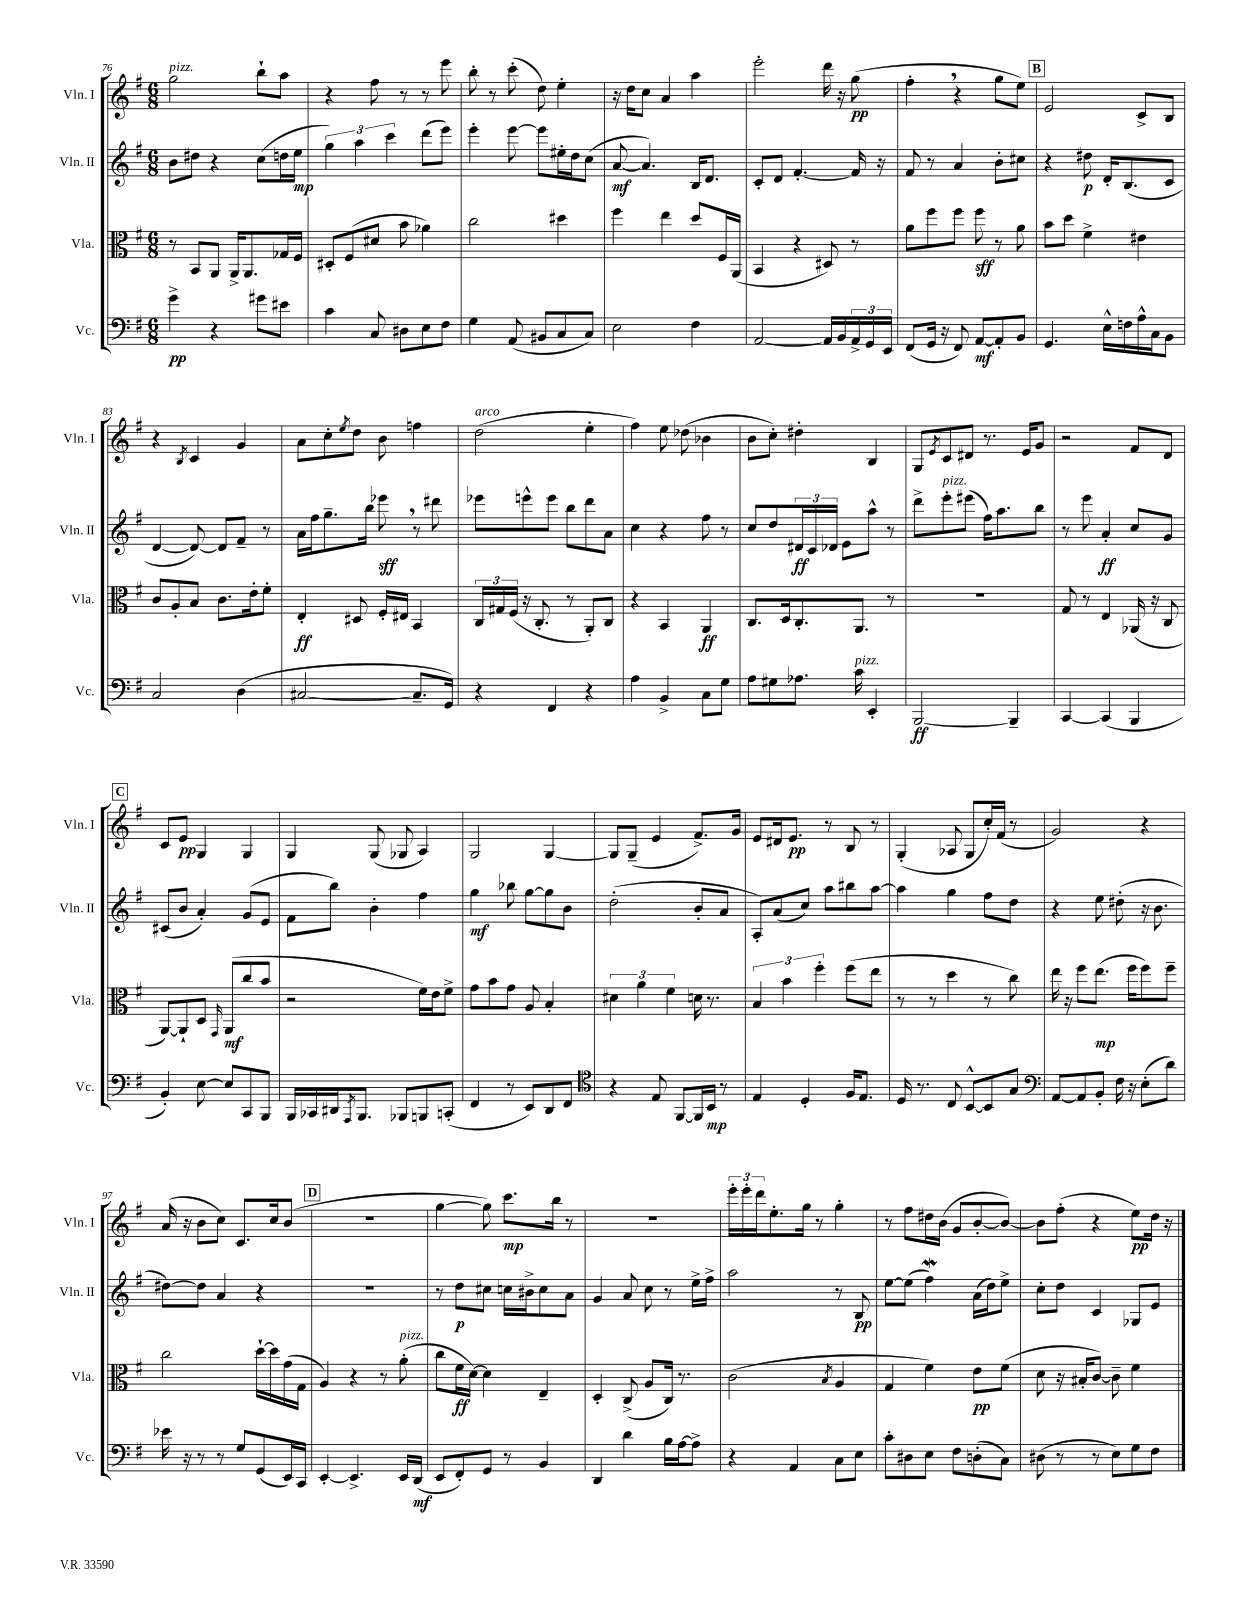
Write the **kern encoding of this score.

**kern	**kern	**kern	**kern
*staff4	*staff3	*staff2	*staff1
*clefF4	*clefC3	*clefG2	*clefG2
*k[f#]	*k[f#]	*k[f#]	*k[f#]
*M6/8	*M6/8	*M6/8	*M6/8
4g^	8r	8b	2gg
.	8BB	8dd#	.
4r	8AA	4r	.
.	16AA^	.	.
.	8.AA	.	.
8g#	.	(8cc	8bb`
8e#	16G-	16dd	8aa
.	16F#	16ee	.
=	=	=	=
4c	8D#'	6gg)	4r
.	(8F#	.	.
.	.	6aa	.
8C	8d#	.	8ff#
.	.	6ccc	.
8D#	8b	.	8r
8E	4a-)	(8ddd	8r
8F#	.	8eee)	8eee
=	=	=	=
4G	2cc	4eee'	8bb'
.	.	.	8r
(8AA	.	[8eee	(8ccc'
8BB#	.	8eee]	8dd)
8C	4dd#	16ee#'	4ee'
.	.	16dd	.
8C)	.	(8cc	.
=	=	=	=
2E	4ff#	[8a	16r
.	.	.	16dd
.	.	4.a])	8cc
.	4ee	.	4a
4F#	8dd	16B	4aa
.	.	8.d	.
.	16F#	.	.
.	(16AA	.	.
=	=	=	=
[2AA	4BB	8c'	2eee'
.	.	8d	.
.	4r	[4.f#'	.
16AA]	8D#)	.	16ddd
16BB	.	.	16r
24AA^	8r	16f#]	(8gg
24GG	.	.	.
.	.	16r	.
24EE	.	.	.
=	=	=	=
(8FF#	8a	8f#	4ff#'
16GG	8ff#	8r	.
16r	.	.	.
8FF#)	8ff#	4a	4r
[8AA	8ff#	.	.
8AA']	8r	8b'	8gg
8BB	8a	8cc#	8ee)
=	=	=	=
4.GG	8b	4r	2e
.	8dd	.	.
.	4f#^	8dd#	.
16E^^	.	16d'	.
16F	.	(8.B	.
16A^^	4e#	.	8c^
16C	.	.	.
8BB	.	8c	8B
=	=	=	=
2C	8c	[4d	4r
.	8A'	.	.
.	.	.	8qB
.	8B	8d_)	4c
.	8.c	8d]	.
(4D	.	8f#~	4g
.	16e'	.	.
.	8f#'	8r	.
=	=	=	=
[2C#	4E'	16a	8a
.	.	16ff#	.
.	.	8.gg~	8cc'
.	.	.	8qee
.	8D#	.	8dd
.	.	16bb	.
.	16F#'	8eee-	8b
.	16E#	.	.
8.C#~]	4BB	8r	4ff
.	.	8ddd#	.
16GG)	.	.	.
=	=	=	=
4r	24C	8eee-	(2dd
.	24G#	.	.
.	(24F#	.	.
.	16r	8eee^^	.
.	8.C'	.	.
4FF#	.	8eee	.
.	8r	8bb	.
4r	8AA')	8ddd	4ee'
.	8C	8a	.
=	=	=	=
4A	4r	4cc	4ff#)
4BB^	4BB	4r	8ee
.	.	.	(8dd-
8C	4AA	8ff#	4b-
8G	.	8r	.
=	=	=	=
8A	8.C	8cc	8b
8G#	.	8dd	8cc')
.	16D	.	.
8.A-	8.C'	24d#	4dd#'
.	.	24c	.
.	.	24d-	.
.	.	8e	.
16c	8.AA	.	.
4EE'	.	8aa^^	4B
.	8r	8r	.
=	=	=	=
[2BBB	2.r	8ddd^	8G
.	.	.	8qe
.	.	8eee'	8c
.	.	(8eee#	8d#
.	.	16ff#)	8.r
.	.	8.aa	.
4BBB~]	.	.	.
.	.	.	16e
.	.	8bb	8g
=	=	=	=
[4CC	8G	8r	2r
.	8r	8eee	.
(4CC]	4E	4a'	.
4BBB	(16AA-	8cc	8f#
.	16r	.	.
.	8C	8g	8d
=	=	=	=
4BB')	[8AA)	(8c#	8c
.	8AA`]	8b	8e
[8E	8D	4a')	4G
.	16qqGG	.	.
8E]	(8AA	.	.
8CC	8cc	(8g	4G
8BBB	8b	8e	.
=	=	=	=
16BBB	2r	8f#	4G
16CC-	.	.	.
16DD#	.	8bb)	.
8qAAA	.	.	.
8.BBB	.	.	.
.	.	4b'	(8G
8BBB-	.	.	8G-
8BBB	16f#)	4ff#	4A)
.	16e	.	.
(8CC'	8f#^	.	.
=	=	=	=
4FF#	8g	4gg	2G
.	8b	.	.
8r	8g	8bb-	.
8EE)	8A	[8gg	.
8DD	4B'	8gg]	[4G
8FF#	.	8b	.
=	=	=	=
*clefC4	*	*	*
4r	6d#	(2dd'	8G]
.	.	.	(8G~
.	6a	.	.
8E	.	.	4e
.	6f#	.	.
[8FF#	.	.	.
16FF#]	16d	8b'	8.f#^)
16BB	8.r	.	.
8r	.	8a	.
.	.	.	16g
=	=	=	=
4E	6B	8A')	8e
.	.	(8a	16d#
.	6b	.	.
.	.	.	8.e
4D'	.	8cc)	.
.	6ff#'	.	.
.	.	8aa	8r
16F#	(8ff#	8bb#	8B
8.E	.	.	.
.	8ee	[8aa	8r
=	=	=	=
16D	8r	4aa]	(4G'
8.r	.	.	.
.	8r	.	.
8C	4dd	4gg	8A-
[8BB^^	.	.	8G
8BB]	8r	8ff#	16cc')
.	.	.	(16f#
8G	8cc)	8dd	8r
=	=	=	=
*clefF4	*	*	*
[8AA	16ee	4r	2g)
.	16r	.	.
8AA]	8ff#	.	.
8BB'	(8.ee	8ee	.
16F#	.	(8dd#'	.
16r	16ff#	.	.
(8E'	8ff#)	16r	4r
.	.	8.b	.
8d)	8ff#~	.	.
=	=	=	=
16e-	2cc	[8dd#)	(16a
16r	.	.	16r
8r	.	8dd#]	8b
8r	.	4a	8cc)
8G	.	.	8.c
(8GG	[16dd`	4r	.
.	16dd]	.	16cc
16EE)	(16g	.	(8b
16CC	16G	.	.
=	=	=	=
[4EE'	4A)	2.r	2.r
4.EE^]	4r	.	.
.	8r	.	.
16EE	(8a'	.	.
(16DD	.	.	.
=	=	=	=
8EE	8cc	8r	[4gg
8FF#')	16f#	8dd	.
.	[16d)	.	.
8GG	4d]	8cc#	8gg])
8r	.	16cc	8.ccc
.	.	16b#^	.
4BB	4E~	8cc	.
.	.	.	16bb
.	.	8a	8r
=	=	=	=
4DD	4D'	4g	2.r
4d	(8C^	8a	.
.	8A	8cc	.
16B	16C)	8r	.
[16A	8.r	.	.
8A^]	.	16ee^	.
.	.	16ff#^	.
=	=	=	=
4r	(2c	2aa	24eee'
.	.	.	24eee'
.	.	.	24ddd
.	.	.	8.ee'
4AA	.	.	.
.	.	.	16gg
.	.	.	8r
.	8qB	.	.
8C	4A	8r	4gg'
8E	.	8B	.
=	=	=	=
8c'	4G	[8ee	8r
8D#	.	(8ee]	8ff#
8E	4f#)	4ff#)	16dd#
.	.	.	(16b
8F#	.	.	8g
(8D'	8e	(16a	[8b'
.	.	16dd)	.
8C)	(8f#	8ee^	8b_)
=	=	=	=
(8D#	8d	8cc'	8b]
8r	16r	8dd	(8ff#'
.	16B#'	.	.
8r	[8c)	4c	4r
8E)	8c~]	.	.
8G	4f#	8G-	8ee)
8F#	.	8e	16dd
.	.	.	16r
==	==	==	==
*-	*-	*-	*-
